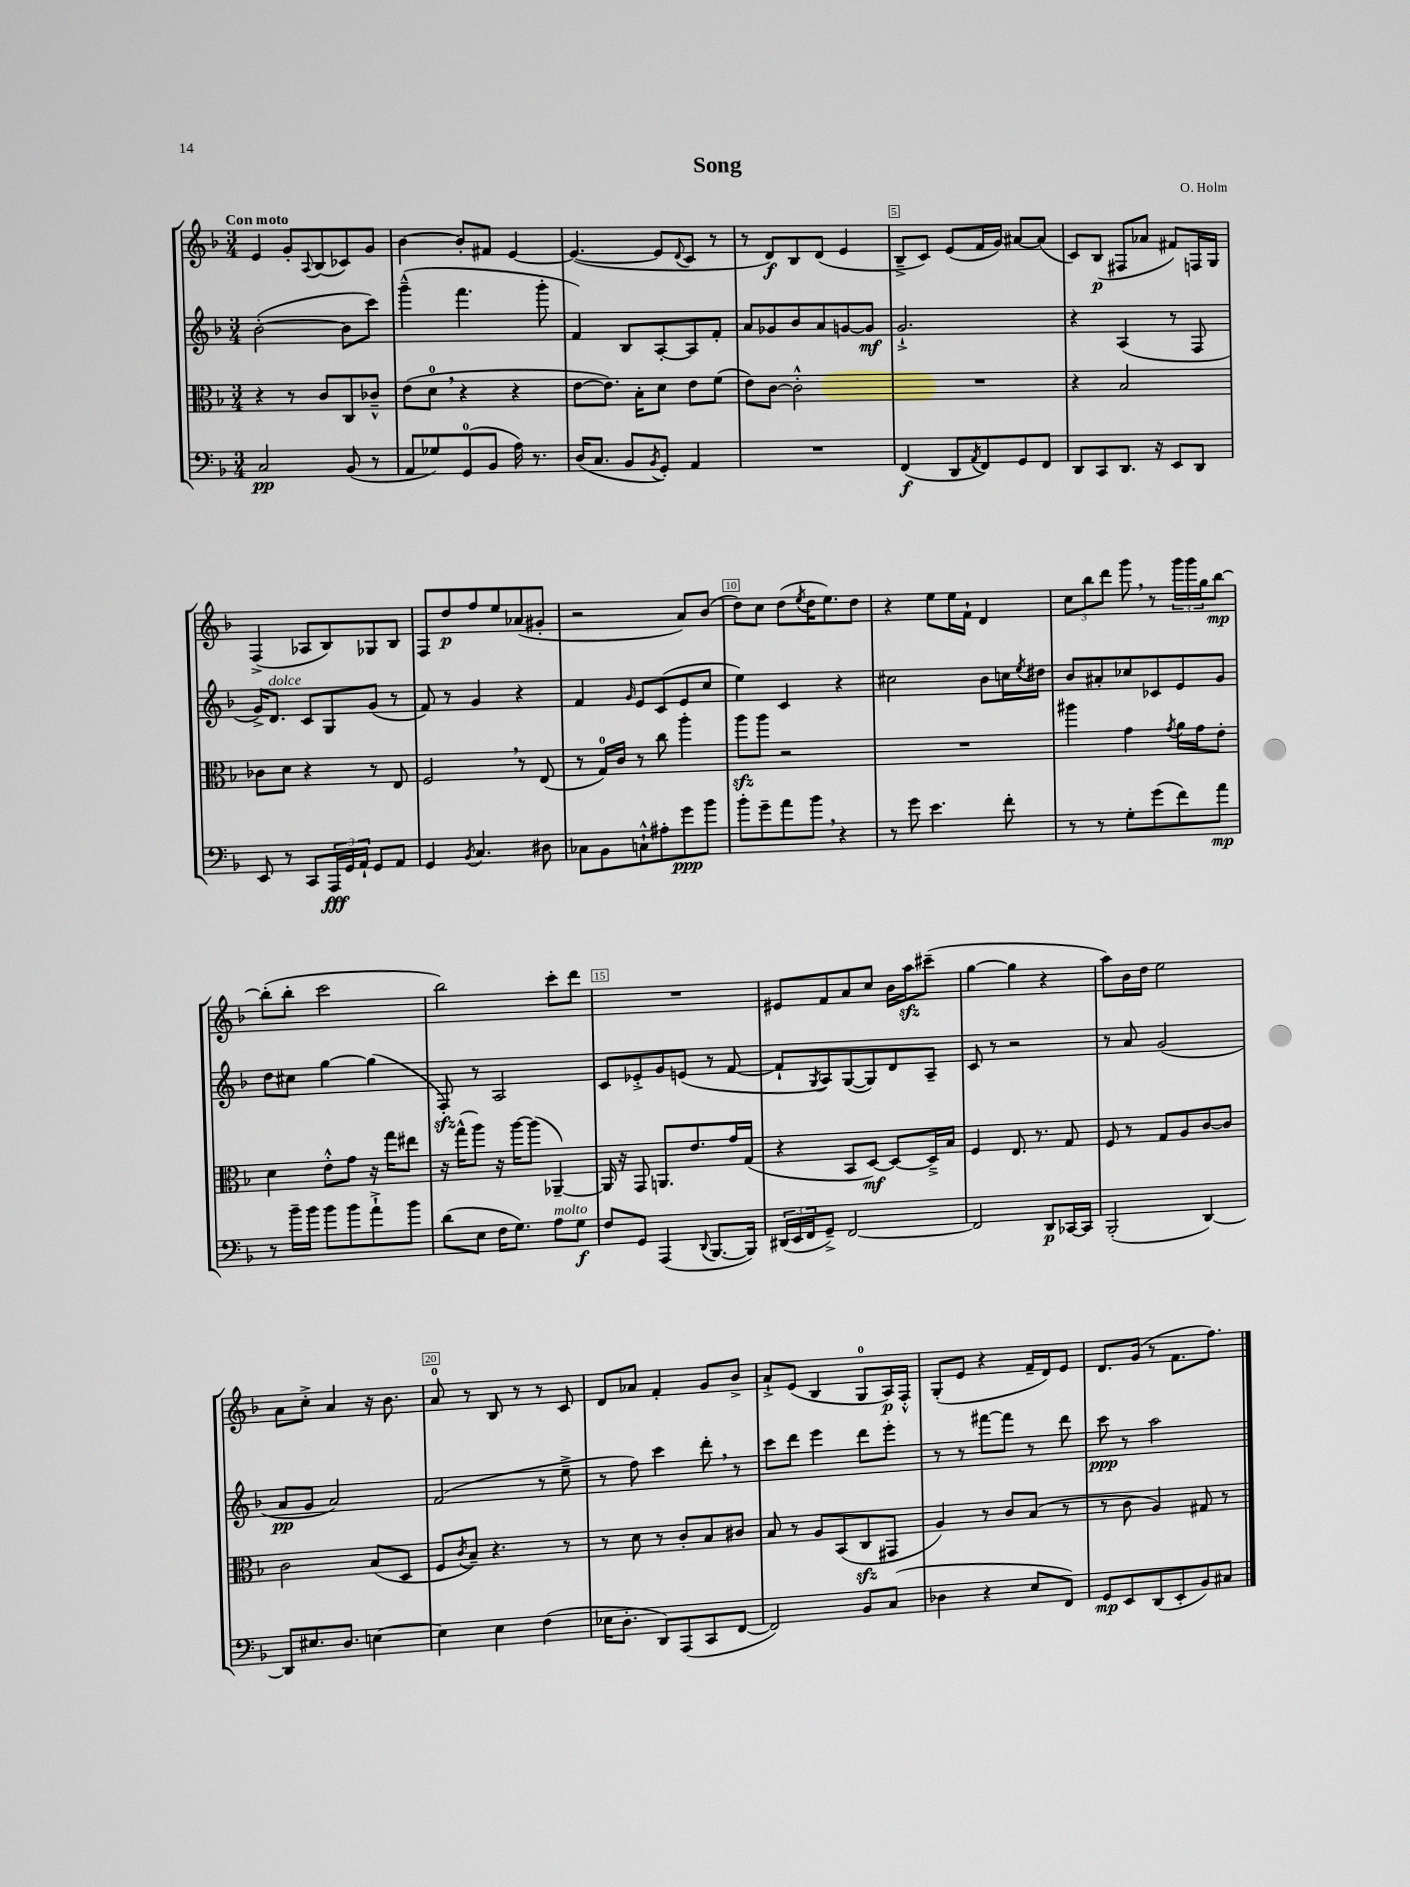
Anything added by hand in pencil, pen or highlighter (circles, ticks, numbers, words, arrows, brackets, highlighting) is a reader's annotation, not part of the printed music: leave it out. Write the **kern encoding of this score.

**kern	**kern	**kern	**kern
*staff4	*staff3	*staff2	*staff1
*clefF4	*clefC3	*clefG2	*clefG2
*k[b-]	*k[b-]	*k[b-]	*k[b-]
*M3/4	*M3/4	*M3/4	*M3/4
2C	4r	([2b-'	4e
.	8r	.	8g'
.	.	.	8qqA
.	8c	.	(8B-
(8BB-	8C	8b-]	8c-)
8r	8c-~^^	8ccc)	8g
=	=	=	=
8AA	(8e	(4ggg~^^	[4b-
8G-)	8d	.	.
(8GG	4r	4.fff	8b-']
8BB-	.	.	8f#
16A)	4r	.	[4e
8.r	.	.	.
.	.	8ggg'	.
=	=	=	=
(16D	[8e	4f)	(4.e_
8.C	.	.	.
.	8.e])	.	.
8BB-	.	8B-	.
.	16B-'	.	.
8qBB-	.	.	.
8GG')	8d	[8A'	8e]
.	.	.	8qqd
4AA	8e	8A]	8c
.	(8f	8f'	8r
=	=	=	=
2.r	8e)	8a	8r
.	[8c	8g-	8d)
.	2c'^^]	8b-	8B-
.	.	8a	(8d
.	.	[8g	4e
.	.	8g]	.
=	=	=	=
(4FF	2.r	2.g`^	8B-~^
.	.	.	8c)
8DD	.	.	(8e
8qAA	.	.	.
8FF)	.	.	16f
.	.	.	16g)
8GG	.	.	[8a#
8FF	.	.	(8a#]
=	=	=	=
8DD	4r	4r	8c)
8CC	.	.	(8B-
8.DD	2B-	(4A	8F#
.	.	.	8a-
16r	.	.	.
8EE	.	8r	8f#)
8DD	.	8F	16F
.	.	.	16G
=	=	=	=
8EE	8c-	16g^)	(4F^
.	.	8.d	.
8r	8d	.	.
8CC	4r	8c	8A-
24AAA	.	8G	8B-)
24GG	.	.	.
24AA`	.	.	.
8GG	8r	(8g	8G-
8AA	8E	8r	8B-
=	=	=	=
4GG	2F	8f)	8F
.	.	8r	8dd
8qBB-	.	.	.
4.C	.	4g	8ff
.	.	.	8ee
.	8r	4r	(8a-
8D#	(8E	.	8g#'
=	=	=	=
8C-	8r	4f	2r
8BB-	16G)	.	.
.	16c	.	.
.	.	16qqg	.
8C`^^	8r	8e	.
8A#'	8cc	(8c	.
8g	4aa'	8e	8a)
8b-	.	8cc	(8b-
=	=	=	=
8b-'	8aa	4ee)	8dd)
8g~	8aa	.	8cc
8a	2r	4c	(8dd
.	.	.	8qee
8b-	.	.	16dd
.	.	.	8.ee)
4r	.	4r	.
.	.	.	8dd
=	=	=	=
8r	2.r	2cc#	4r
8g	.	.	.
4.e	.	.	8ee
.	.	.	16ee
.	.	.	16f`
.	.	8b-	4d
8f'	.	16cc	.
.	.	8qee	.
.	.	16dd#	.
=	=	=	=
8r	4aa#	8b-	12cc
.	.	.	12bb-
8r	.	8a#'	.
.	.	.	12ddd
8G'	4g	8cc-	8ggg
(8g	.	8c-	8r
.	8qg	.	.
8f)	16a	8e	24ggg
.	.	.	24ggg
.	16g	.	.
.	.	.	24gg
8a	8e'	8g	[8bb-
=	=	=	=
8r	4d	8dd	(8bb-']
16b-~	.	8cc#	8bb-'
16b-	.	.	.
8b-	8e'^^	[4gg	2ccc
8b-	8g	.	.
8a`^	16r	(4gg]	.
.	16gg	.	.
8b-	8ee#	.	.
=	=	=	=
(8d	16r	8F')	2bb-)
.	(16gg^^	.	.
8E	8aa)	8r	.
16F	16r	2A	.
8.G)	[16aa	.	.
.	(8aa]	.	.
8A	[4AA-~)	.	8ccc'
8G	.	.	8ddd
=	=	=	=
8F	16AA-]	8c	2.r
.	16r	.	.
8GG	8GG	8e-'^	.
(4AAA	8.AA	8g	.
.	.	(8e	.
.	8.e	.	.
8qqDD	.	.	.
[8.BBB-	.	8r	.
.	16g	[8f	.
16BBB-])	(16G	.	.
=	=	=	=
(24DD#	4r	8f`]	8e#
24EE	.	.	.
24FF	.	.	.
.	.	8qG	.
8GG~^)	.	8A)	8f
[2FF	8BB-	([8G	8a
.	[8D)	8G])	8cc
.	8D_	8d	16b-
.	.	.	16aa
.	16D~^]	8A~	(8ccc#~
.	16B-	.	.
=	=	=	=
2FF]	4F	8c	[4gg
.	.	8r	.
.	8.E	2r	4gg]
.	8.r	.	.
8DD	.	.	4r
[16CC-	8G	.	.
16CC-]	.	.	.
=	=	=	=
(2BBB-'	8F	8r	8aa)
.	8r	8a	16b-
.	.	.	16dd
.	8G	(2g	2ee
.	8A	.	.
[4DD)	[8c	.	.
.	8c]	.	.
=	=	=	=
8DD]	2c	8a	8a
8.E#	.	8g	8cc'^
.	.	2a)	4a
8.D	.	.	.
[4E	(8B-	.	16r
.	.	.	8.b-
.	8D	.	.
=	=	=	=
4E]	8F	(2f	8a
.	8qc	.	.
.	8B-~)	.	8r
4E	4.r	.	8B-
.	.	.	8r
(4F	.	8r	8r
.	8r	8ee~^	8c
=	=	=	=
16E-	8r	8r	8d
8.D'	.	.	.
.	8d	8ff)	8a-
8DD)	8r	4ccc	4f'
(8AAA	8c'	.	.
8CC	8B-	8ddd'	8g
[8FF	8c#	8r	8b-^
=	=	=	=
2FF])	8B-	8ccc	8a`^
.	8r	8ddd	(8e
.	8A	4eee	4B-
.	(8BB-	.	.
8BB-	8C	8ddd	8G
(8C	8GG#	8eee'	16A)
.	.	.	16F'^^
=	=	=	=
4D-	4A)	8r	(8G'
.	.	8r	8e
4r	8r	[8fff#	4r
.	8c	8fff#]	.
8E	(8B-	8r	16f~
.	.	.	16d)
8FF)	8r	8ddd	8e
=	=	=	=
8GG	8r	8ccc	8.d
8EE	8c	8r	.
.	.	.	(16g
(8DD	4A)	2aa	8r
8EE'	.	.	8.f
8BB-)	8G#	.	.
.	.	.	8.ff)
8C#	8r	.	.
==	==	==	==
*-	*-	*-	*-
